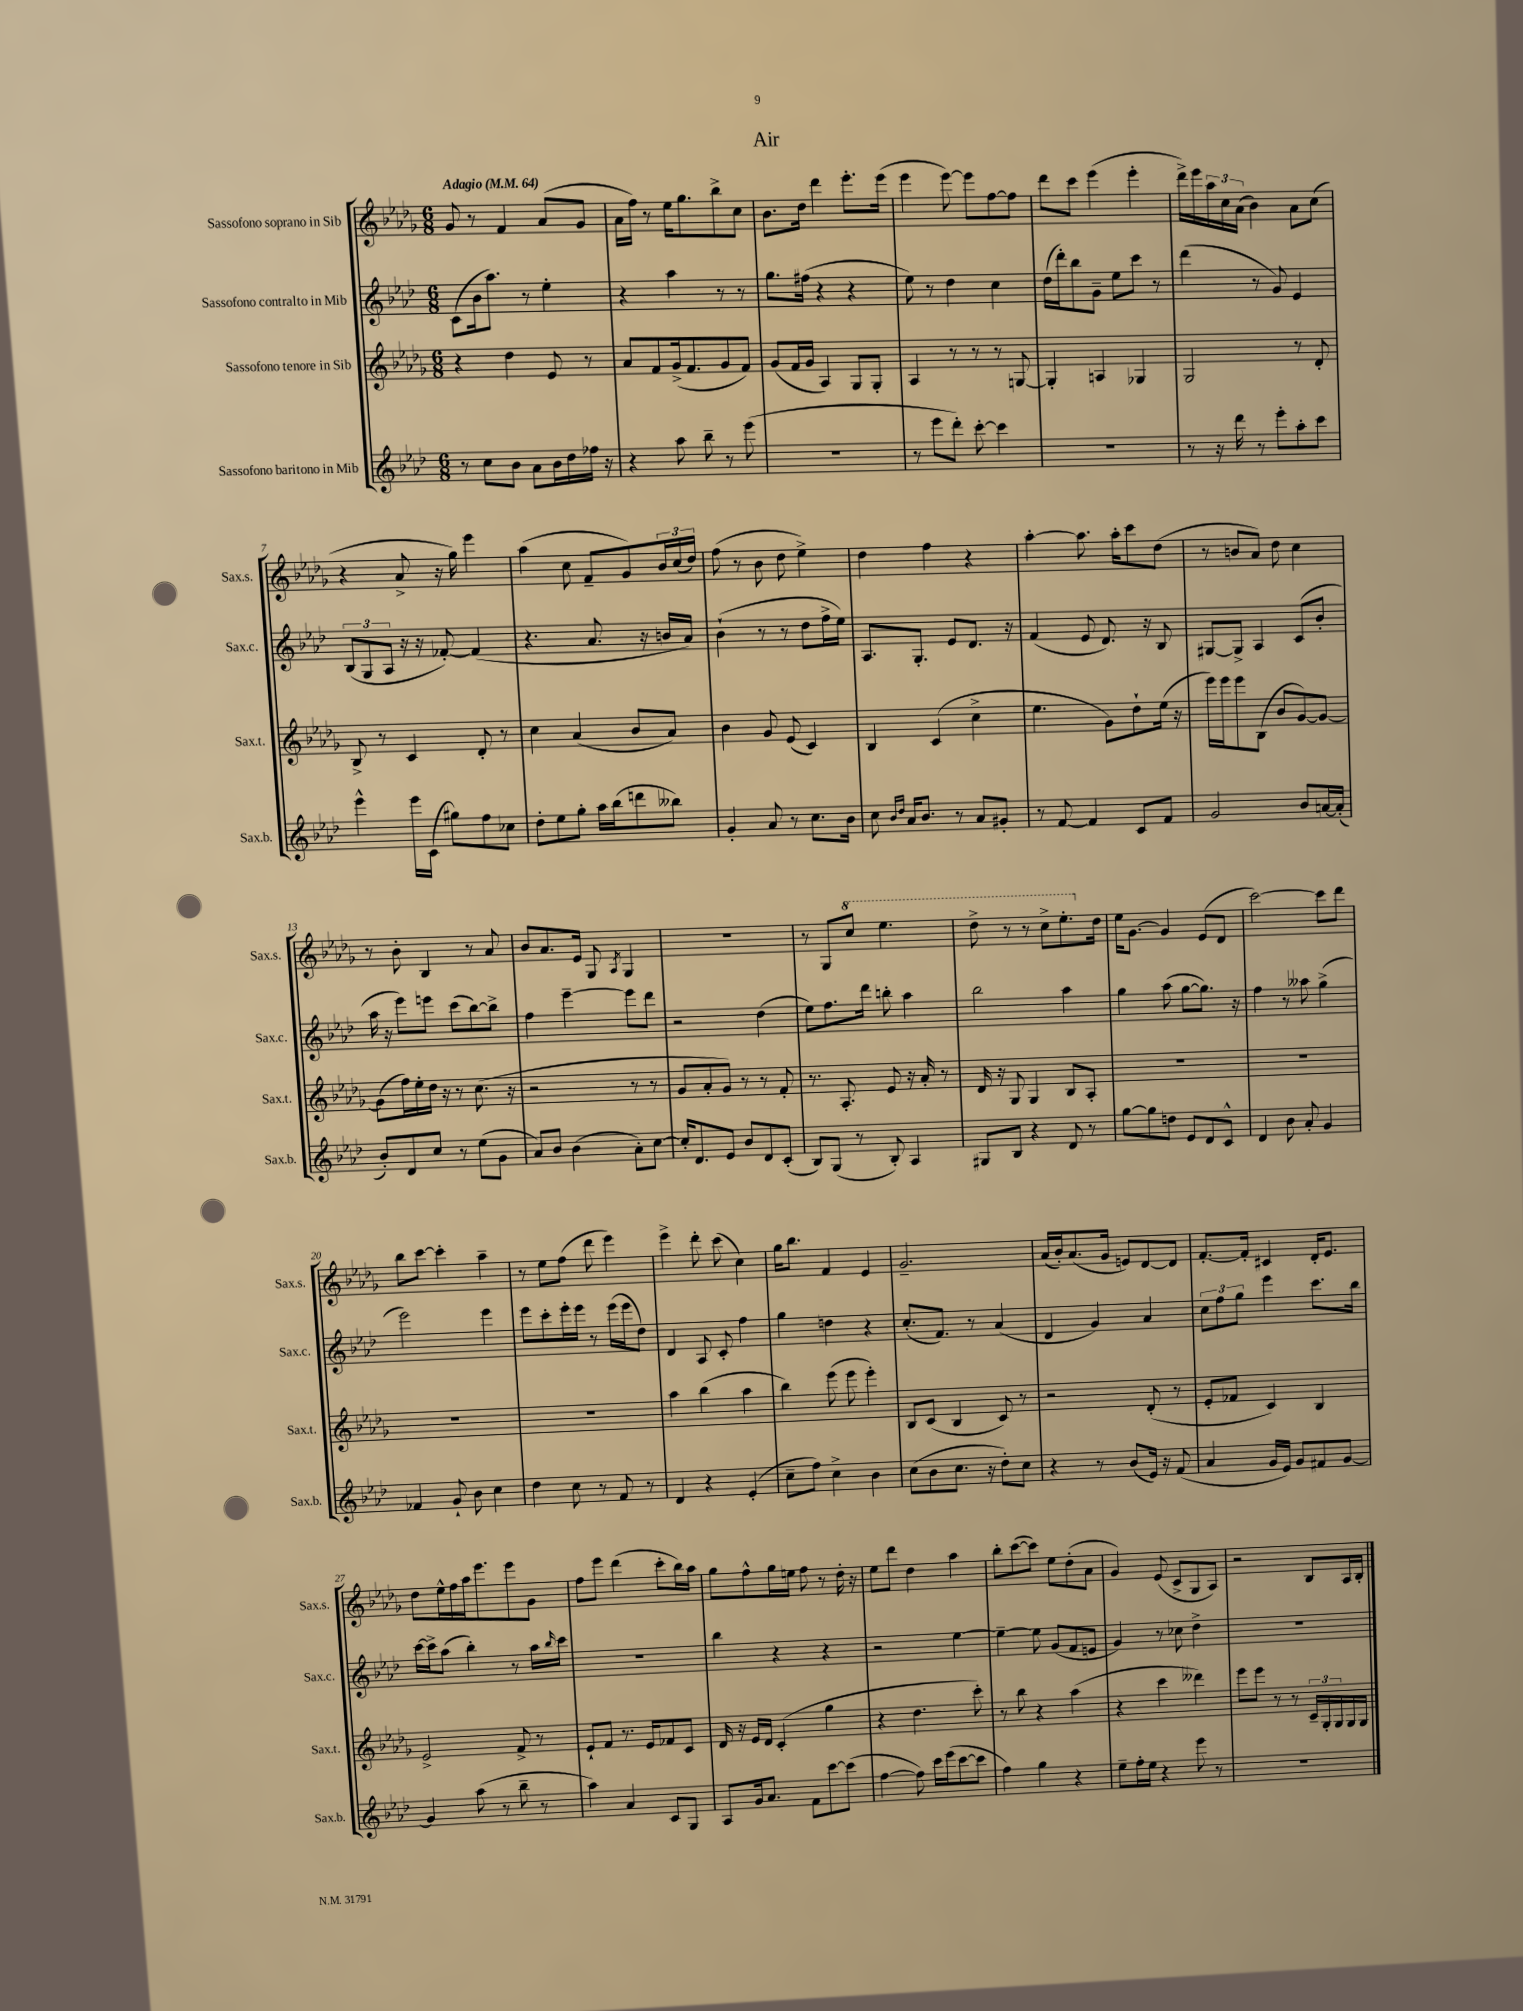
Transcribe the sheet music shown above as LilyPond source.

\header { title = "Air" }
<<
\new StaffGroup <<
\new Staff = "s0" \with { instrumentName = "Sassofono soprano in Sib" shortInstrumentName = "Sax.s." } {
    \clef treble \key des \major \numericTimeSignature \time 6/8 \tempo "Adagio" 4 = 64
    ges'8 r8 f'4 aes'8( ges'8 |
    aes'16 f''16) r8 ees''16 ges''8. bes''8-> c''8 |
    bes'8. des''16 des'''4 ees'''8.-. ees'''16( |
    ees'''4 ees'''8~) ees'''8 f''8~ f''8 |
    des'''8 c'''8 ees'''4( ees'''4-. |
    des'''16->) ees'''16 \tuplet 3/2 { aes''16 c''16 aes'16( } bes'4) aes'8 c''8( |
    r4 aes'8-> r16 ges''16) ees'''4 |
    aes''4( c''8 f'8-- ges'8) \tuplet 3/2 { bes'16 c''16( des''16) } |
    f''8( r8 bes'8 des''8 ees''4->) |
    des''4 f''4 r4 |
    aes''4~-. aes''8. aes''16-. c'''8 des''8( |
    r8 b'8 aes'8) des''8 c''4 |
    r8 bes'8-. bes4 r8 aes'8 |
    bes'8 aes'8. ees'16 ges8 \acciaccatura { aes8 } ges4 |
    R2. |
    r8 ges8 \ottava #1 c'''8 ees'''4. |
    des'''8-> r8 r8 c'''8-> ees'''8.-. \ottava #0 des''16 |
    ees''16 ges'8.~ ges'4 ees'8( des'8 |
    c'''2~) c'''8 des'''8 |
    bes''8 c'''8~ c'''4-. aes''4-- |
    r8 ees''8 f''8( des'''8 ees'''4) |
    ees'''4-> des'''8-. c'''8( c''4) |
    ges''16 bes''8. f'4 ees'4 |
    ges'2.-- |
    aes'16( bes'16-.) aes'8.( ges'16 e'8) des'8~ des'8 |
    f'8.~-. f'16-. cis'4 des'16-. ees'8. |
    des''8 ees''16-^ f''16 aes''16 ees'''8. ees'''8 ges'8 |
    f''8 ees'''8 des'''4( c'''8-. bes''16) aes''16 |
    ges''8 f''8-^ ges''16 e''16 f''8 r8 des''16-. r16 |
    ees''8 des'''8 des''4 aes''4 |
    bes''8-. c'''8~( c'''8) ees''8 des''8-.( aes'8 |
    ges'4) ees'8( c'8-> ges8 aes8) |
    r2 bes8 aes16 bes16-. \bar "|." |
}
\new Staff = "s1" \with { instrumentName = "Sassofono contralto in Mib" shortInstrumentName = "Sax.c." } {
    \clef treble \key aes \major \numericTimeSignature \time 6/8
    c'8( bes'16 aes''8.) r8 ees''4-. |
    r4 aes''4 r8 r8 |
    g''8. fis''16( r4 r4 |
    ees''8) r8 des''4 c''4 |
    des''16( des'''16-.) bes''8 g'8-- ees''8 c'''8 r8 |
    des'''4( r8 g'8) ees'4 |
    \tuplet 3/2 { bes8( g8 aes8 } r16 r16 fes'8~-.) fes'4( |
    r4. aes'8. r16 b'16 aes'16) |
    bes'4-!( r8 r8 des''8 f''16-> ees''16) |
    aes8. g8.-. ees'8 des'8. r16 |
    f'4( ees'8 des'8.) r16 bes8 |
    gis8~ gis8-> aes4 c'8( bes'8-. |
    aes''16 r16 ees'''8) e'''8 c'''8( bes''8~) bes''8-> |
    f''4 ees'''4~-- ees'''8 des'''8 |
    r2 des''4( |
    ees''8) f''8. des'''16 b''8-. aes''4 |
    bes''2 aes''4 |
    g''4 aes''8( g''8~ g''8.) r16 |
    f''4 r8 aeses''8 g''4->( |
    ees'''2) ees'''4 |
    ees'''8 c'''8-. ees'''16-. ees'''16 r8 ees'''16( ees'''16 des''8) |
    des'4 aes8 c'8-. f''4 |
    g''4 d''4 r4 |
    c''8.-.( f'8.) r8 aes'4( |
    des'4 g'4) aes'4 |
    \tuplet 3/2 { c''8 f''8 g''8 } ees'''4 c'''8. bes''16 |
    c'''16~ c'''16-> aes''8( bes''4-.) r8 aes''16 \grace { bes''16 } c'''16 |
    R2. |
    bes''4 r4 r4 |
    r2 ees''4~ |
    ees''4~-- ees''8 g'8( f'8 e'8 |
    g'4) r8 ces''8 des''4-> |
    R2. \bar "|." |
}
\new Staff = "s2" \with { instrumentName = "Sassofono tenore in Sib" shortInstrumentName = "Sax.t." } {
    \clef treble \key des \major \numericTimeSignature \time 6/8
    r4 des''4 ees'8 r8 |
    aes'8 f'8 ges'16->( f'8. ges'8 f'8) |
    ges'8( f'16 ges'16 aes4) ges8 ges8-. |
    aes4 r8 r8 r8 g8~ |
    g4-. a4 ges4 |
    ges2 r8 des'8-. |
    bes8-> r8 c'4 des'8-. r8 |
    c''4 aes'4( bes'8 aes'8) |
    bes'4 ges'8 ees'8( c'4) |
    bes4 c'4( c''4-> |
    ees''4. ges'8) des''8-! ees''16( r16 |
    ees'''16) ees'''16 ees'''8 bes8( bes'8 ges'8~) ges'8~ |
    ges'8( f''16) ees''16-. des''16 r16 r8 c''8.( r16 |
    r2 r8 r8 |
    ges'8 aes'8-. ges'8) r8 r8 f'8-. |
    r8. aes8.-. ees'8 r16 aes'16-. r8 |
    des'16 r16 ges8 ges4 bes8 aes8-. |
    R2. |
    R2. |
    R2. |
    R2. |
    aes''4 bes''4( aes''4 |
    bes''4) ees'''8( ees'''8 ees'''4-.) |
    bes8 c'8( bes4 c'8) r8 |
    r2 des'8-.( r8 |
    ees'8-. fes'8 c'4) bes4 |
    ees'2-> f'8-> r8 |
    ees'8-! f'8 r8. ees'16 fes'8 c'8 |
    des'16 r16 ees'16 des'16 c'4-.( ges''4 |
    r4 des''4. c'''8-.) |
    r8 bes''8 r4 aes''4( |
    r4 c'''4 deses'''4) |
    ees'''8 ees'''8 r8 r8 \tuplet 3/2 { c'16-- ges16-. ges16 } ges16 ges16 \bar "|." |
}
\new Staff = "s3" \with { instrumentName = "Sassofono baritono in Mib" shortInstrumentName = "Sax.b." } {
    \clef treble \key aes \major \numericTimeSignature \time 6/8
    r8 c''8 bes'8 aes'8 bes'16 des''16 fes''16 r16 |
    r4 aes''8 bes''8-- r8 ees'''8( |
    R2. |
    r8 ees'''8 des'''8-.) c'''8~-. c'''4 |
    R2. |
    r8 r16 des'''16 r8 ees'''8-. aes''8-. c'''8 |
    ees'''4-^ ees'''16 c'16( gis''8) f''8 ces''8 |
    des''8-. ees''8 g''8-. aes''16 bes''16( d'''8 beses''8) |
    g'4-. aes'8 r8 c''8. bes'16 |
    c''8 \grace { bes'16 des''16 } aes'16 bes'8. r8 aes'8 gis'8-. |
    r8 f'8~ f'4 c'8 f'8 |
    g'2 bes'8 a'16~ a'16-.( |
    bes'8-.) des'8 c''8 r8 ees''8( g'8 |
    aes'8) bes'8 bes'4( aes'8-.) c''8~ |
    c''16-. des'8. ees'8 bes'8 des'8 c'8-.( |
    bes8) g8( r8 bes8-.) aes4 |
    gis8 bes8 r4 des'8 r8 |
    g''8~ g''8 d''8 ees'8 des'8 c'8-^ |
    des'4 bes'8 aes'8-. g'4 |
    fes'4 g'8-! bes'8 c''4 |
    des''4 c''8 r8 f'8 r8 |
    des'4 r4 ees'4-.( |
    c''8-- f''8) c''4-> bes'4 |
    c''8( bes'8 c''8. r16 des''8-.) c''8 |
    r4 r8 bes'8( ees'16) r16 f'8( |
    aes'4 g'16 ees'16) g'8 fis'8 g'8~ |
    g'4 aes''8( r8 bes''8-- r8 |
    aes''4) aes'4 c'8 g8 |
    aes8 g'16 aes'8. f'8 c'''8~ c'''8( |
    f''4~ f''8) c'''16 ees'''16( c'''8~ c'''8 |
    f''4) g''4 r4 |
    ees''8-- f''16-. ees''16 r4 ees'''8 r8 |
    R2. \bar "|." |
}
>>
>>
